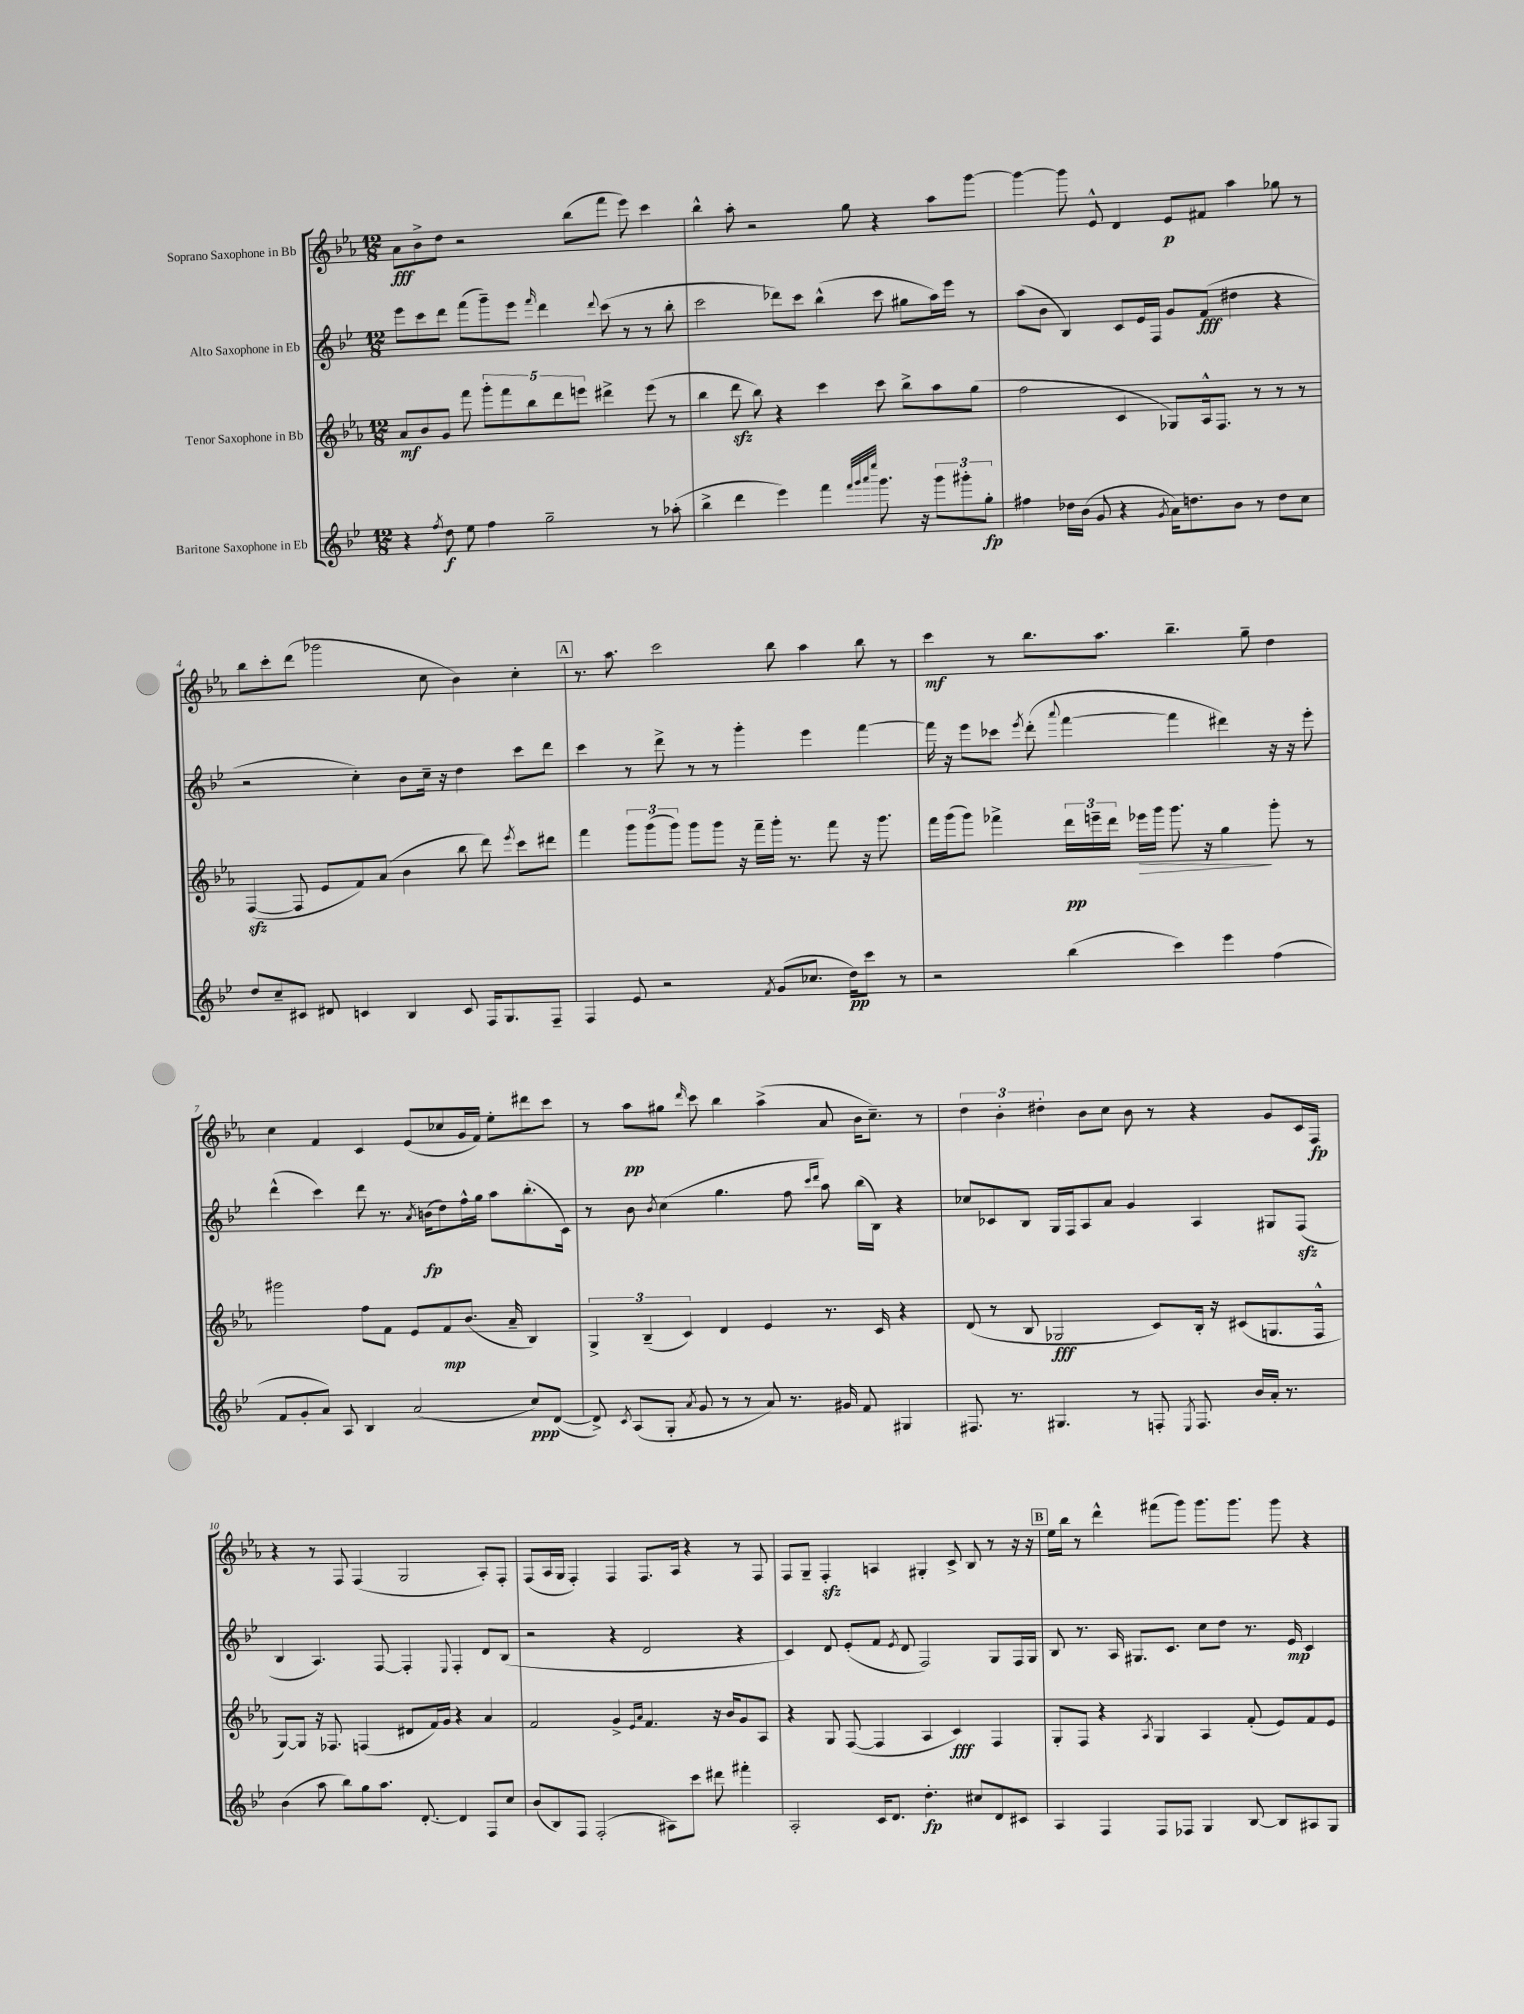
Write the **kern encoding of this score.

**kern	**dynam	**kern	**dynam	**kern	**dynam	**kern	**dynam
*part4	*part4	*part3	*part3	*part2	*part2	*part1	*part1
*staff4	*staff4	*staff3	*staff3	*staff2	*staff2	*staff1	*staff1
*I"Baritone Saxophone in Eb	*	*I"Tenor Saxophone in Bb	*	*I"Alto Saxophone in Eb	*	*I"Soprano Saxophone in Bb	*
*clefG2	*	*clefG2	*	*clefG2	*	*clefG2	*
*k[b-e-]	*	*k[b-e-a-]	*	*k[b-e-]	*	*k[b-e-a-]	*
*M12/8	*	*M12/8	*	*M12/8	*	*M12/8	*
=1	=1	=1	=1	=1	=1	=1	=1
4r	.	8a-/L	mf	8eee-\L	.	8a-\L	fff
.	.	8b-/	.	8ccc\	.	8b-^\	.
8qff/	.	.	.	.	.	.	.
8dd\	f	8g/J	.	8ddd\J	.	8dd\J	.
8ee-\	.	8fff\	.	(8fff\L	.	2r	.
4ff\	.	10ggg'\L	.	8ggg~\)	.	.	.
.	.	10fff\	.	.	.	.	.
.	.	.	.	8eee-\J	.	.	.
.	.	10bb-\	.	.	.	.	.
.	.	.	.	16qqfff/	.	.	.
2gg~\	.	.	.	4ddd\	.	.	.
.	.	10ddd\	.	.	.	.	.
.	.	.	.	.	.	(8bb-\L	.
.	.	10eeen\J	.	.	.	.	.
.	.	.	.	8qqddd/	.	.	.
.	.	4ddd#X^\	.	(8ccc\	.	8fff\J	.
.	.	.	.	8r	.	8eee-\)	.
8r	.	(8eee\	.	8r	.	4ccc\	.
(8aa-X'\	.	8r	.	8bb-'\	.	.	.
=2	=2	=2	=2	=2	=2	=2	=2
4bb-^\	.	4bb-\	.	2ccc\	.	4bb-^^\	.
4ddd\	.	8dddzz\	.	.	.	8aa-'\	.
.	.	8bb-\)	.	.	.	2r	.
4eee-\)	.	4r	.	8ddd-X\L)	.	.	.
.	.	.	.	8ccc\J	.	.	.
4fff\	.	4ccc\	.	(4bb-^^\	.	.	.
.	.	.	.	.	.	8gg\	.
32qqfff/LLL	.	.	.	.	.	.	.
32qqggg/	.	.	.	.	.	.	.
32qqaaa/	.	.	.	.	.	.	.
32qqeeee-/JJJ	.	.	.	.	.	.	.
8.ggg\	.	8ccc\	.	8ccc\	.	4r	.
.	.	8bb-^\L	.	8gg#X\L	.	.	.
16r	.	.	.	.	.	.	.
12ggg\L	.	8aa-\	.	16aa\L)	.	8aa-\L	.
.	.	.	.	16eee-\JJ	.	.	.
12ggg#X'\	.	.	.	.	.	.	.
.	.	(8gg\J	.	8r	.	[8ggg\J	.
12gg'\J	fp	.	.	.	.	.	.
=3	=3	=3	=3	=3	=3	=3	=3
4ff#X\	.	2ff\	.	(8aa\L	.	4ggg\_	.
.	.	.	.	8b-\J	.	.	.
16dd-X\LL	.	.	.	4B-/)	.	8ggg\]	.
(16b-\JJ	.	.	.	.	.	.	.
8g/	.	.	.	.	.	8e-^^/	.
4r	.	4c/	.	8c/L	.	4d/	.
.	.	.	.	16e-/L	.	.	.
.	.	.	.	16F/JJ	.	.	.
8qg/	.	.	.	.	.	.	.
16a\KL)	.	8G-X/L)	.	8g/L	.	8e-/L	p
8.ddn\	.	.	.	.	.	.	.
.	.	16A-^^/k	.	(8f/J	fff	8f#X/J	.
.	.	8.F/J	.	.	.	.	.
8b-\J	.	.	.	4dd#X\	.	4aa-\	.
8r	.	8r	.	.	.	.	.
8dd\L	.	8r	.	4r	.	8gg-X\	.
8cc\J	.	8r	.	.	.	8r	.
!!LO:LB:g=z
=4	=4	=4	=4	=4	=4	=4	=4
8dd/L	.	([4Fzz/	.	2r	.	8bb-\L	.
8cc~/	.	.	.	.	.	8ccc'\	.
8c#X/J	.	8F/]	.	.	.	(8ddd\J	.
8d#X/	.	8e-/L	.	.	.	2ggg-X\	.
4cn/	.	8f/)	.	4cc'\)	.	.	.
.	.	(8a-/J	.	.	.	.	.
4B-/	.	4b-\	.	8b-\L	.	.	.
.	.	.	.	16cc~\Jk	.	8cc\	.
.	.	.	.	16r	.	.	.
8c/	.	8bb-\	.	4dd\	.	4b-\)	.
16F/KL	.	8ddd\)	.	.	.	.	.
8.G/	.	.	.	.	.	.	.
.	.	8qeee-/	.	.	.	.	.
.	.	8ccc\L	.	8ccc\L	.	4cc'\	.
8F~/J	.	8ddd#X\J	.	8ddd\J	.	.	.
!!LO:REH:place=s1:t=A
=5	=5	=5	=5	=5	=5	=5	=5
4F/	.	4fff\	.	4ccc\	.	8.r	.
.	.	.	.	.	.	8.aa-\	.
8e-/	.	12ggg\L	.	8r	.	.	.
.	.	(12ggg\	.	.	.	.	.
2r	.	.	.	8ddd^\	.	2ccc\	.
.	.	12ggg\J)	.	.	.	.	.
.	.	8ggg\L	.	8r	.	.	.
.	.	8ggg\J	.	8r	.	.	.
.	.	16r	.	4ggg'\	.	.	.
.	.	16fff~\LL	.	.	.	.	.
8qf/	.	.	.	.	.	.	.
(8g/L	.	16ggg'\JJ	.	.	.	8bb-\	.
.	.	8.r	.	.	.	.	.
8.cc-X/J	.	.	.	4eee-\	.	4aa-\	.
.	.	8fff\	.	.	.	.	.
16dd\KL)	pp	.	.	.	.	.	.
8ccc\J	.	16r	.	[4fff\	.	8bb-\	.
.	.	8.ggg\	.	.	.	.	.
8r	.	.	.	.	.	8r	.
=6	=6	=6	=6	=6	=6	=6	=6
2r	.	16fff\LL	.	16fff\]	.	4ccc\	mf
.	.	(16ggg\J	.	16r	.	.	.
.	.	8ggg\J)	.	8eee-\L	.	.	.
.	.	4fff-X^\	.	8ccc-X\J	.	8r	.
.	.	.	.	8qeee-/	.	.	.
.	.	.	.	(8ddd'\	.	8.bb-\L	.
.	.	.	.	8qqaaa/	.	.	.
(4bb-\	.	24ddd\LL	pp	[4fff\	.	.	.
.	.	24eeen~\	.	.	.	.	.
.	.	.	.	.	.	8.aa-\J	.
.	.	24ddd\JJ	.	.	.	.	.
!	!	!	!LO:HP:b	!	!	!	!
.	.	16eee-X\LL	>	.	.	.	.
.	.	16ggg\JJ	.	.	.	.	.
4ccc\)	.	8.ggg\	.	4fff\]	.	4.bb-~\	.
.	.	16r	.	.	.	.	.
4eee-\	.	4gg\	.	4ddd#X\)	.	.	.
.	.	.	.	.	.	8gg~\	.
(4ff\	.	8ggg'\	]	16r	.	4dd\	.
.	.	.	.	16r	.	.	.
.	.	8r	.	8eee-'\	.	.	.
!!LO:LB:g=z
=7	=7	=7	=7	=7	=7	=7	=7
8f/L	.	2ggg#X\	.	(4ddd^^\	.	4cc\	.
8g'/	.	.	.	.	.	.	.
8a/J)	.	.	.	4ccc\)	.	4f/	.
8A/	.	.	.	.	.	.	.
4B-/	.	8ff\L	.	8ddd\	.	4c/	.
.	.	8f\J	.	8.r	.	.	.
(2a/	.	8e-/L	.	.	.	(8e-/L	.
.	.	.	.	8qa/	.	.	.
.	.	.	.	(16bn\KL	fp	.	.
.	.	8f/	mp	8dd\)	.	8cc-X/	.
.	.	(8.b-/J	.	16ff^^\L	.	16g/L	.
.	.	.	.	16gg\JJ	.	16f/JJ)	.
.	.	.	.	8aa\L	.	8ee-'\L	.
.	.	16a-~/	.	.	.	.	.
8cc/L)	ppp	4B-/)	.	(8.bb-'\	.	8ddd#X\	.
([8d/J	.	.	.	.	.	8ccc\J	.
.	.	.	.	16c\Jk)	.	.	.
=8	=8	=8	=8	=8	=8	=8	=8
8d^/])	.	6G^/	.	8r	.	8r	.
8qc/	.	.	.	.	.	.	.
(8A/L	.	.	.	8b-\	.	8aa-\L	pp
.	.	(6B-~/	.	.	.	.	.
.	.	.	.	8qb-/	.	.	.
8G'/J	.	.	.	(4cc\	.	8gg#X\J	.
.	.	6c/)	.	.	.	.	.
8qa/	.	.	.	.	.	16qqddd/	.
8g/	.	.	.	.	.	8ccc\	.
8r	.	4d/	.	4.gg\	.	4bb-\	.
8r	.	.	.	.	.	.	.
8a/)	.	4e-/	.	.	.	(4aa-^\	.
8.r	.	.	.	8ff\	.	.	.
.	.	.	.	16qqccc/LL	.	.	.
.	.	.	.	16qqddd/JJ	.	.	.
.	.	8.r	.	8aa\)	.	8a-/	.
16g#X/	.	.	.	.	.	.	.
8f/	.	.	.	(16bb-\LL	.	16b-\KL	.
.	.	16c/	.	16B-\JJ)	.	8.cc~\J)	.
4G#X/	.	4r	.	4r	.	.	.
.	.	.	.	.	.	8r	.
=9	=9	=9	=9	=9	=9	=9	=9
8.F#X/	.	(8d/	.	8cc-X/L	.	6dd\	.
.	.	8r	.	8c-X/	.	.	.
.	.	.	.	.	.	6b-'\	.
8.r	.	.	.	.	.	.	.
.	.	8B-/	.	8B-/J	.	.	.
.	.	.	.	.	.	6dd#X'\	.
4.G#X/	.	2G-X/	fff	16G/LL	.	.	.
.	.	.	.	16F/J	.	.	.
.	.	.	.	8A/	.	8b-\L	.
.	.	.	.	8a/J	.	8cc\J	.
8r	.	.	.	4g/	.	8b-\	.
8Fn'/	.	8c/L)	.	.	.	8r	.
8qE-/	.	.	.	.	.	.	.
8.F/	.	16B-'/Jk	.	4A/	.	4r	.
.	.	16r	.	.	.	.	.
.	.	(8c#X/L	.	.	.	.	.
16b-/LL	.	.	.	.	.	.	.
16a'/JJ	.	8.Gn/	.	8G#X/L	.	8g/L	.
8.r	.	.	.	.	.	.	.
.	.	.	.	(8Fzz/J	.	16c/L	.
.	.	16F^^/Jk	.	.	.	16F/JJ	fp
!!LO:LB:g=z
=10	=10	=10	=10	=10	=10	=10	=10
(4b-\	.	[8G/L)	.	4B-/	.	4r	.
.	.	8G/J]	.	.	.	.	.
8aa\	.	16r	.	4.A/)	.	8r	.
.	.	8.F-X/	.	.	.	.	.
8bb-\L)	.	.	.	.	.	8F/	.
8gg\	.	(4Fn/	.	.	.	(4F/	.
8.aa\J	.	.	.	[8F/	.	.	.
.	.	8d#X/L	.	4F'/]	.	2G/	.
[8.d'/	.	.	.	.	.	.	.
.	.	16f/L)	.	.	.	.	.
.	.	16g/JJ	.	.	.	.	.
.	.	.	.	8qqE-/	.	.	.
4d/]	.	4r	.	4F'/	.	.	.
8F/L	.	4a-/	.	8d/L	.	8A-'/L)	.
8cc/J	.	.	.	(8B-/J	.	8F'/J	.
=11	=11	=11	=11	=11	=11	=11	=11
(8b-/L	.	2f/	.	2r	.	(8F/L	.
8B-/)	.	.	.	.	.	16A-/L	.
.	.	.	.	.	.	16G/JJ	.
8F/J	.	.	.	.	.	4F'/)	.
(2F'/	.	.	.	.	.	.	.
.	.	4g^/	.	4r	.	4F/	.
.	.	16qqe-/LL	.	.	.	.	.
.	.	16qqa-/JJ	.	.	.	.	.
.	.	4.f/	.	2d/	.	8.F/L	.
8A#X\L)	.	.	.	.	.	.	.
.	.	.	.	.	.	16A-/Jk	.
8ccc\J	.	.	.	.	.	4r	.
8ddd#X\	.	16r	.	.	.	.	.
.	.	16b-/KL	.	.	.	.	.
4fff#X'\	.	8g/	.	4r	.	8r	.
.	.	8A-/J	.	.	.	8F/	.
=12	=12	=12	=12	=12	=12	=12	=12
2A'/	.	4r	.	4c/)	.	8F/L	.
.	.	.	.	.	.	8G~/J	.
.	.	8G/	.	8d/	.	4Fzz'/	.
.	.	([8F/	.	(8e-'/L	.	.	.
16c/KL	.	4F/]	.	8f/J	.	4An/	.
8.d/J	.	.	.	.	.	.	.
.	.	.	.	8qe-/	.	.	.
.	.	.	.	8d/	.	.	.
4.dd'\	fp	4A-/	.	2F/)	.	4G#X'/	.
.	.	4c/)	fff	.	.	8c^/	.
8cc#X/L	.	.	.	.	.	8B-/	.
8d/	.	4F/	.	8G/L	.	8r	.
8c#X/J	.	.	.	16F/L	.	16r	.
.	.	.	.	16G/JJ	.	16r	.
!!LO:REH:place=s1:t=B
=13	=13	=13	=13	=13	=13	=13	=13
4A/	.	8G'/L	.	8B-/	.	16ee-\LL	.
.	.	.	.	.	.	16bb-\JJ	.
.	.	8F/J	.	8.r	.	8r	.
4F/	.	4r	.	.	.	4ddd^^\	.
.	.	.	.	16A/	.	.	.
.	.	.	.	8.G#X/L	.	.	.
.	.	8qA-/	.	.	.	.	.
8F/L	.	4G/	.	.	.	(8fff#X\L	.
.	.	.	.	8.c/J	.	.	.
8F-X/J	.	.	.	.	.	8ggg\J)	.
4G/	.	4A-/	.	8cc\L	.	8.ggg\L	.
.	.	.	.	8dd\J	.	.	.
.	.	.	.	.	.	8.ggg\J	.
[8B-/	.	(8f'/	.	8.r	.	.	.
8B-/L]	.	8e-/L)	.	.	.	8ggg\	.
.	.	.	.	16e-/	mp	.	.
8A#X/	.	8f/	.	4c/	.	4r	.
8G/J	.	8e-/J	.	.	.	.	.
==	==	==	==	==	==	==	==
*-	*-	*-	*-	*-	*-	*-	*-
